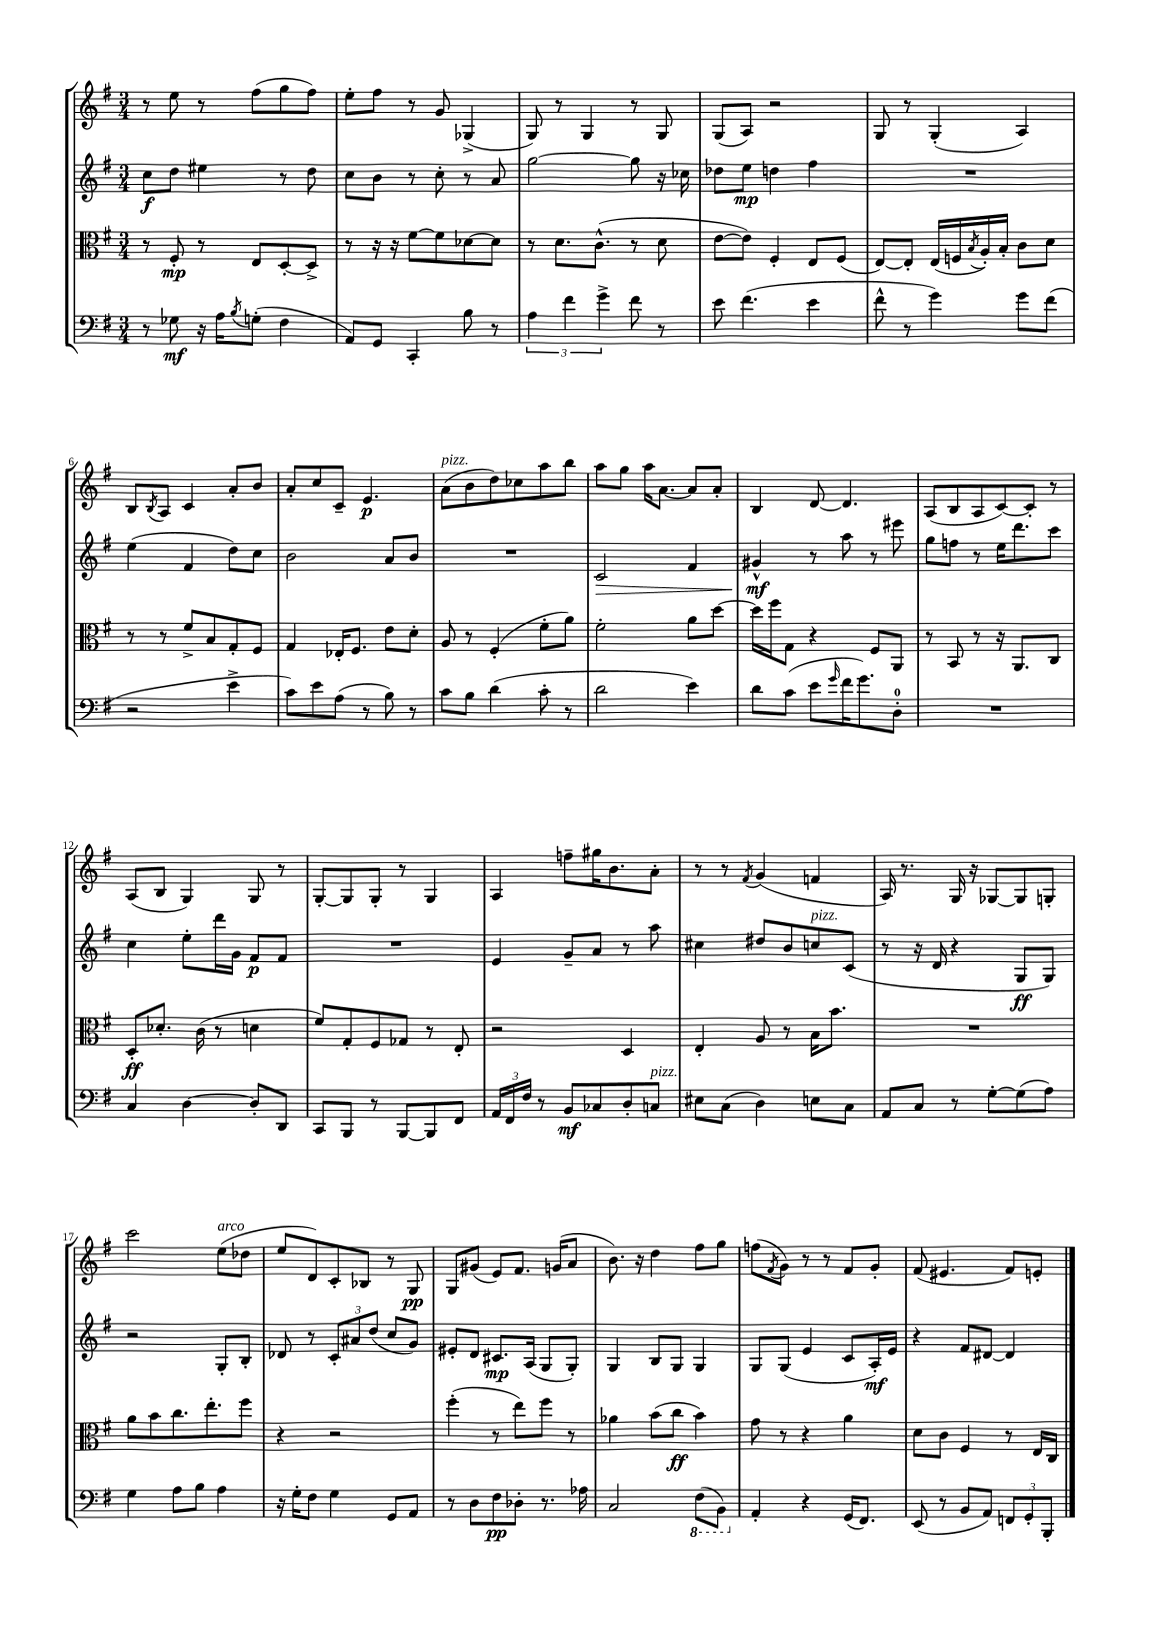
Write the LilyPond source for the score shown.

<<
\new StaffGroup <<
\new Staff = "s0" {
    \clef treble \key g \major \numericTimeSignature \time 3/4
    r8 e''8 r8 fis''8( g''8 fis''8) |
    e''8-. fis''8 r8 g'8 ges4->( |
    g8) r8 g4 r8 g8 |
    g8( a8) r2 |
    g8 r8 g4-.( a4) |
    b8 \acciaccatura { b8 } a8 c'4 a'8-. b'8 |
    a'8-. c''8 c'8-- e'4.\p |
    a'8^\markup { \italic "pizz." }( b'8 d''8) ces''8 a''8 b''8 |
    a''8 g''8 a''16 a'8.~ a'8 a'8-. |
    b4 d'8~ d'4. |
    a8( b8 a8 c'8~) c'8-. r8 |
    a8( b8 g4) g8 r8 |
    g8~-. g8 g8-. r8 g4 |
    a4 f''8-- gis''16 b'8. a'8-. |
    r8 r8 \acciaccatura { fis'8 } g'4( f'4 |
    a16) r8. g16 r16 ges8~ ges8 g8-. |
    c'''2 e''8^\markup { \italic "arco" }( des''8 |
    e''8 d'8) c'8-. bes8 r8 g8\pp |
    g8 gis'8( e'8) fis'8. g'16( a'8 |
    b'8.) r16 d''4 fis''8 g''8 |
    f''8( \acciaccatura { fis'8 } g'8) r8 r8 fis'8 g'8-. |
    fis'8( eis'4. fis'8) e'8-. \bar "|." |
}
\new Staff = "s1" {
    \clef treble \key g \major \numericTimeSignature \time 3/4
    c''8\f d''8 eis''4 r8 d''8 |
    c''8 b'8 r8 c''8-. r8 a'8 |
    g''2~ g''8 r16 ces''16 |
    des''8 e''8\mp d''4 fis''4 |
    R2. |
    e''4( fis'4 d''8) c''8 |
    b'2 a'8 b'8 |
    R2. |
    c'2\> fis'4 |
    gis'4-^\mf\! r8 a''8 r8 eis'''8 |
    g''8 f''8 r8 e''16 d'''8. c'''8 |
    c''4 e''8-. d'''16 g'16 fis'8\p fis'8 |
    R2. |
    e'4 g'8-- a'8 r8 a''8 |
    cis''4 dis''8 b'8 c''8^\markup { \italic "pizz." } c'8( |
    r8 r16 d'16 r4 g8\ff g8) |
    r2 g8-. b8-. |
    des'8 r8 \tuplet 3/2 { c'8-. ais'8 d''8( } c''8 g'8) |
    eis'8-. d'8 cis'8.\mp a16( g8 g8-.) |
    g4 b8 g8 g4 |
    g8 g8( e'4 c'8 a16-.\mf) e'16 |
    r4 fis'8 dis'8~ dis'4 \bar "|." |
}
\new Staff = "s2" {
    \clef alto \key g \major \numericTimeSignature \time 3/4
    r8 fis8-.\mp r8 e8 d8~-. d8-> |
    r8 r16 r16 fis'8~ fis'8 des'8~ des'8 |
    r8 d'8. c'8.-^( r8 d'8 |
    e'8~ e'8) fis4-. e8 fis8( |
    e8~) e8-. e16( f16 \acciaccatura { b8 } a16-.) b16-. c'8 d'8 |
    r8 r8 fis'8-> b8 g8-. fis8 |
    g4 ees16-. fis8. e'8 d'8-. |
    a8 r8 fis4-.( fis'8-. a'8) |
    fis'2-. a'8 d''8~ |
    d''16 fis''16 g8 r4 fis8 a,8 |
    r8 b,8 r8 r16 a,8. c8 |
    d8-.\ff des'8.-. c'16( r8 d'4 |
    fis'8) g8-. fis8 ges8 r8 e8-. |
    r2 d4 |
    e4-. a8 r8 b16 b'8. |
    R2. |
    a'8 b'8 c''8. e''8.-. fis''8 |
    r4 r2 |
    fis''4-.( r8 e''8) fis''8 r8 |
    aes'4 b'8( c''8\ff b'4) |
    g'8 r8 r4 a'4 |
    d'8 c'8 fis4 r8 e16 c16 \bar "|." |
}
\new Staff = "s3" {
    \clef bass \key g \major \numericTimeSignature \time 3/4
    r8 ges8\mf r16 a16 \acciaccatura { b8 } g8-.( fis4 |
    a,8) g,8 c,4-. b8 r8 |
    \tuplet 3/2 { a4 fis'4 g'4-> } fis'8 r8 |
    e'8 fis'4.( e'4 |
    fis'8-^ r8 g'4) g'8 fis'8( |
    r2 e'4-> |
    c'8) e'8 a8( r8 b8) r8 |
    c'8 b8 d'4( c'8-. r8 |
    d'2 e'4) |
    d'8 c'8( e'8 \grace { g'16 } fis'16 g'8.) d8-0-. |
    R2. |
    c4 d4~ d8-. d,8 |
    c,8 b,,8 r8 b,,8~ b,,8 fis,8 |
    \tuplet 3/2 { a,16 fis,16 fis16 } r8 b,8\mf ces8 d8-. c8^\markup { \italic "pizz." } |
    eis8 c8( d4) e8 c8 |
    a,8 c8 r8 g8~-. g8( a8) |
    g4 a8 b8 a4 |
    r16 g16-. fis8 g4 g,8 a,8 |
    r8 d8 fis8\pp des8-. r8. aes16 |
    c2 \ottava #-1 fis,8( b,,8) \ottava #0 |
    a,4-. r4 g,16( fis,8.) |
    e,8( r8 b,8 a,8) \tuplet 3/2 { f,8 g,8-. b,,8-. } \bar "|." |
}
>>
>>
